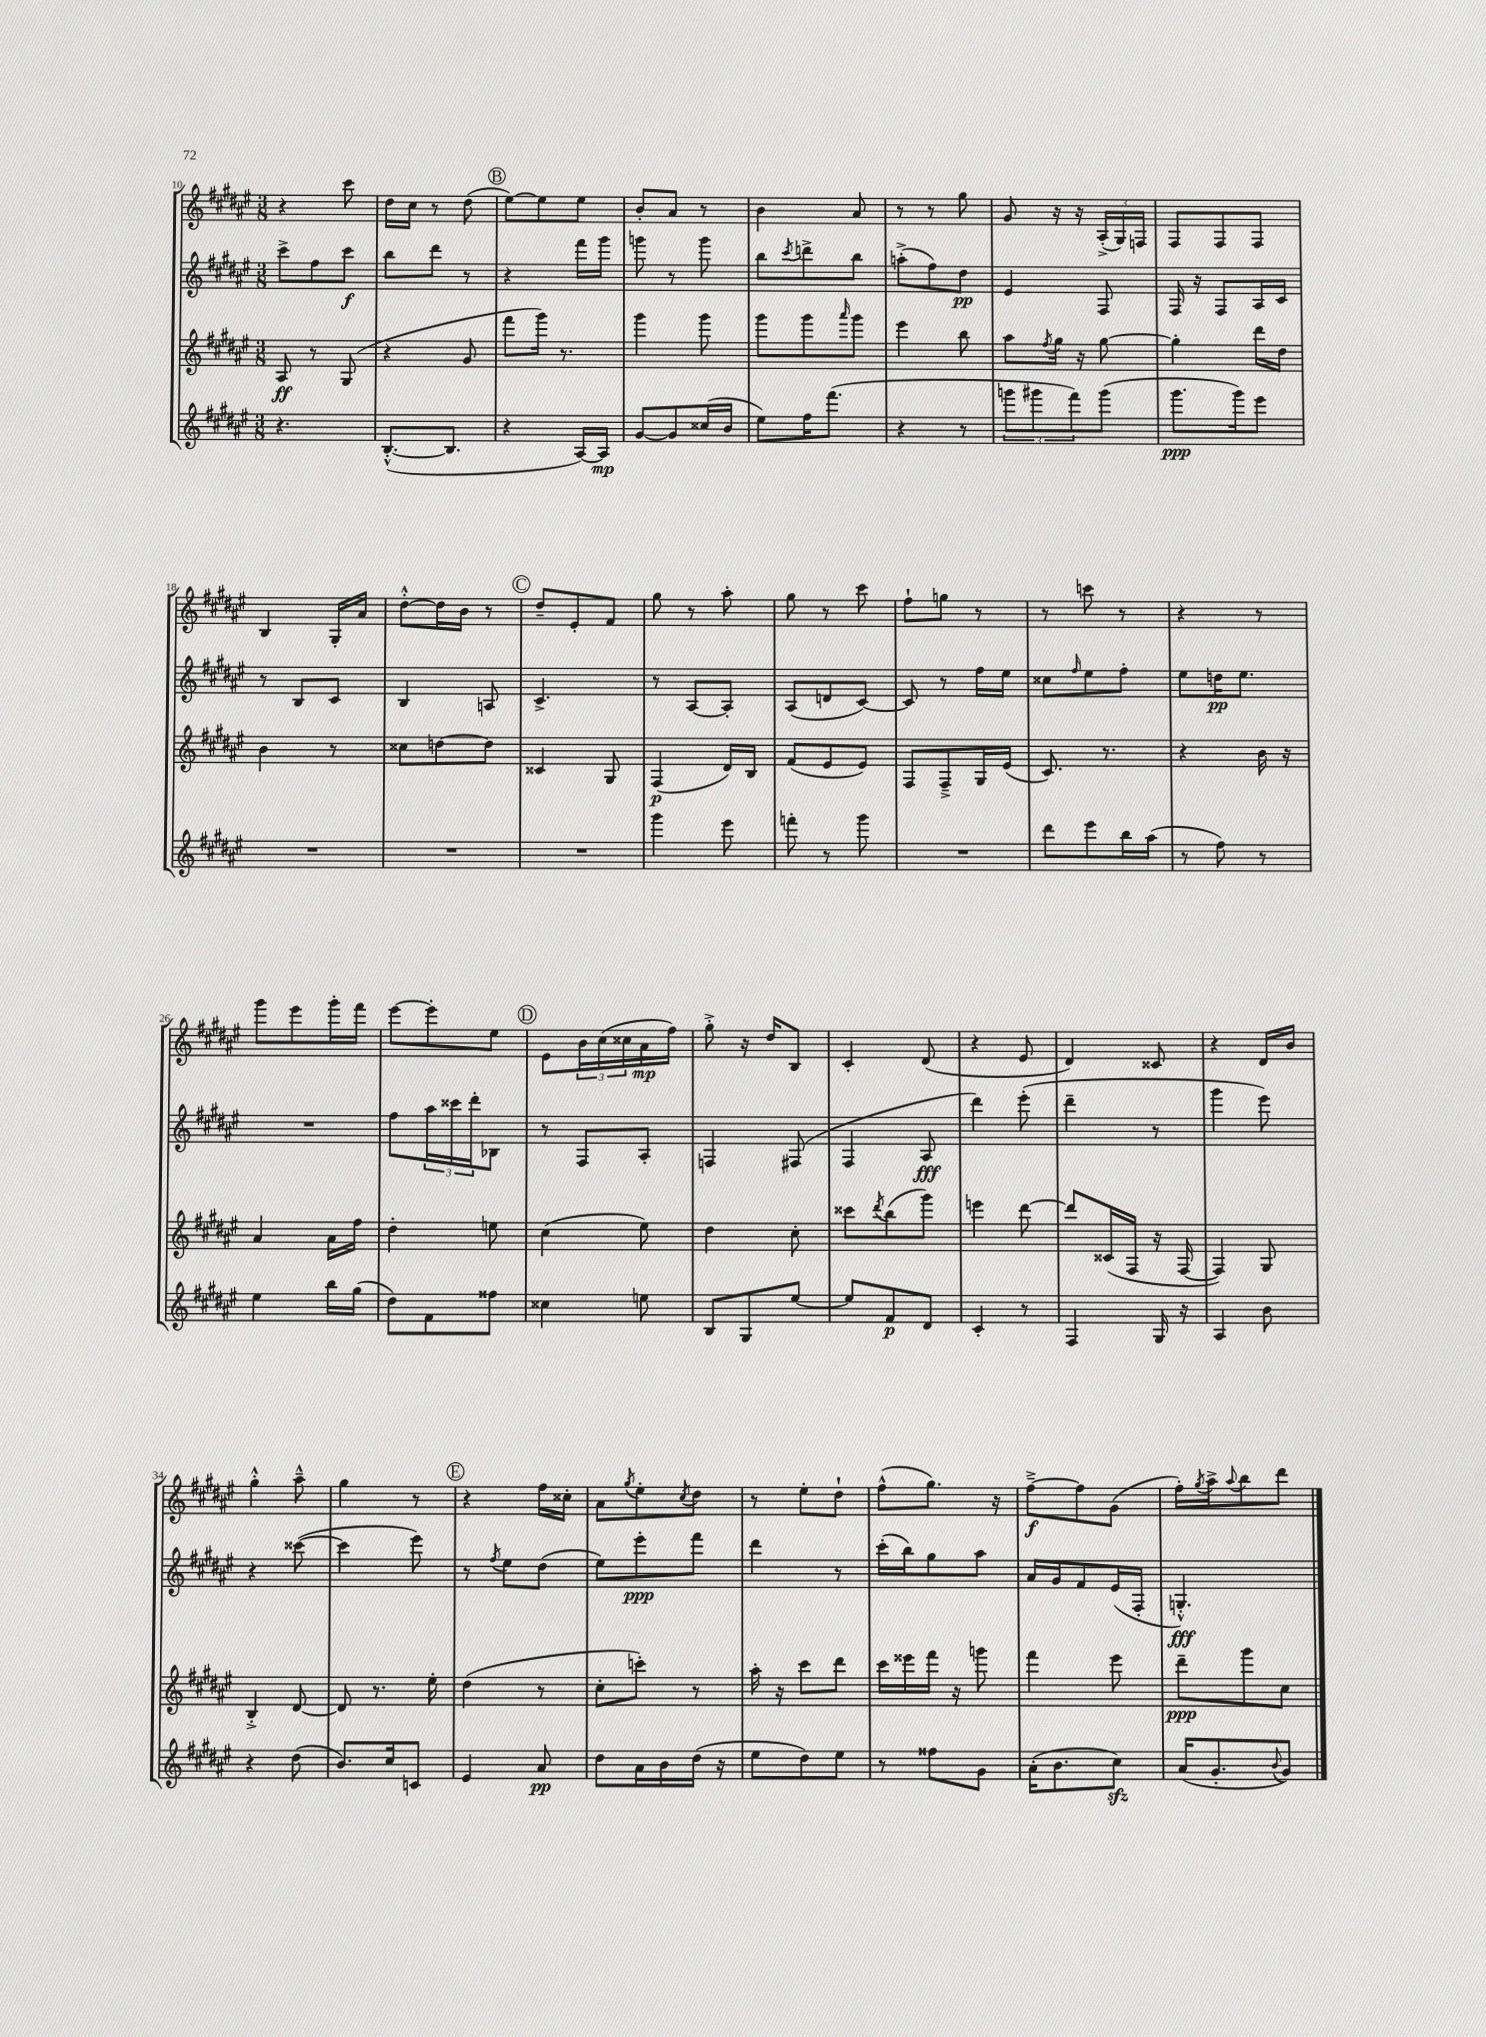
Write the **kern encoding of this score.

**kern	**dynam	**kern	**dynam	**kern	**dynam	**kern	**dynam
*part4	*part4	*part3	*part3	*part2	*part2	*part1	*part1
*staff4	*staff4	*staff3	*staff3	*staff2	*staff2	*staff1	*staff1
*clefG2	*	*clefG2	*	*clefG2	*	*clefG2	*
*k[f#c#g#d#a#e#]	*	*k[f#c#g#d#a#e#]	*	*k[f#c#g#d#a#e#]	*	*k[f#c#g#d#a#e#]	*
*M3/8	*	*M3/8	*	*M3/8	*	*M3/8	*
=10	=10	=10	=10	=10	=10	=10	=10
4.r	.	8A#/	ff	8ccc#^\L	.	4r	.
.	.	8r	.	8ff#\	.	.	.
.	.	(8G#/	.	8ccc#\J	f	8ccc#\	.
=11	=11	=11	=11	=11	=11	=11	=11
([8.B'^^/L	.	4r	.	8bb\L	.	16dd#\LL	.
.	.	.	.	.	.	16cc#\JJ	.
.	.	.	.	8ddd#\J	.	8r	.
8.B/J]	.	.	.	.	.	.	.
.	.	8g#/	.	8r	.	(8dd#\	.
!!LO:REH:place=s1:t=B
=12	=12	=12	=12	=12	=12	=12	=12
4r	.	8fff#\L	.	4r	.	[8ee#\L)	.
.	.	16ggg#\Jk)	.	.	.	8ee#\]	.
.	.	8.r	.	.	.	.	.
[16A#/LL)	.	.	.	16fff#\LL	.	8ee#\J	.
16A#/JJ]	mp	.	.	16ggg#\JJ	.	.	.
=13	=13	=13	=13	=13	=13	=13	=13
[8g#/L	.	4ggg#\	.	8gggn\	.	8b'/L	.
8g#/]	.	.	.	8r	.	8a#/J	.
(16cc##X/L	.	8ggg#\	.	8ggg\	.	8r	.
16b/JJ	.	.	.	.	.	.	.
=14	=14	=14	=14	=14	=14	=14	=14
8ee#\L)	.	8ggg#\L	.	8bb\L	.	4b\	.
.	.	.	.	8qccc#/	.	.	.
16ff#\K	.	8ggg#\	.	8dddn^\	.	.	.
(8.fff#\J	.	.	.	.	.	.	.
.	.	16qqaaa#/	.	.	.	.	.
.	.	8ggg#\J	.	8bb\J	.	8a#/	.
=15	=15	=15	=15	=15	=15	=15	=15
4r	.	4eee#\	.	(8aan'^\L	.	8r	.
.	.	.	.	8ff#\)	.	8r	.
8r	.	8bb\	.	8dd#\J	pp	8gg#\	.
=16	=16	=16	=16	=16	=16	=16	=16
12gggn\L	.	8aa#\L	.	4e#/	.	8g#/	.
12ggg#X\	.	.	.	.	.	.	.
.	.	8qff#/	.	.	.	.	.
.	.	16gg#\Jk	.	.	.	16r	.
12fff#\)	.	.	.	.	.	.	.
.	.	16r	.	.	.	16r	.
(8ggg#\J	.	[8gg#\	.	8F#/	.	(24A#'^/LL	.
.	.	.	.	.	.	24G#/)	.
.	.	.	.	.	.	24Fn/JJ	.
=17	=17	=17	=17	=17	=17	=17	=17
8.ggg#\L	ppp	4gg#'\]	.	16F#/	.	8F#/L	.
.	.	.	.	16r	.	.	.
.	.	.	.	8F#/L	.	8F#/	.
16ggg#\k)	.	.	.	.	.	.	.
8eee#\J	.	16ddd#\LL	.	16A#/L	.	8F#/J	.
.	.	16dd#\JJ	.	16c#/JJ	.	.	.
!!LO:LB:g=z
=18	=18	=18	=18	=18	=18	=18	=18
4.r	.	4b\	.	8r	.	4B/	.
.	.	.	.	8B/L	.	.	.
.	.	8r	.	8c#/J	.	16G#'/LL	.
.	.	.	.	.	.	16a#/JJ	.
=19	=19	=19	=19	=19	=19	=19	=19
4.r	.	8cc##X\L	.	4B/	.	[8dd#'^^\L	.
.	.	[8ddn\	.	.	.	16dd#\L]	.
.	.	.	.	.	.	16b\JJ	.
.	.	8dd\J]	.	8An/	.	8r	.
!!LO:REH:place=s1:t=C
=20	=20	=20	=20	=20	=20	=20	=20
4.r	.	4c##X/	.	4.c#^/	.	8dd#~/L	.
.	.	.	.	.	.	8e#'/	.
.	.	8G#/	.	.	.	8f#/J	.
=21	=21	=21	=21	=21	=21	=21	=21
4ggg#\	.	(4F#/	p	8r	.	8gg#\	.
.	.	.	.	[8A#/L	.	8r	.
8eee#\	.	16d#/LL)	.	8A#'/J]	.	8aa#'\	.
.	.	16B/JJ	.	.	.	.	.
=22	=22	=22	=22	=22	=22	=22	=22
8fffn'\	.	(8f#/L	.	(8A#/L	.	8gg#\	.
8r	.	8e#/	.	8dn/	.	8r	.
8ggg#\	.	8e#/J)	.	[8c#/J)	.	8ccc#\	.
=23	=23	=23	=23	=23	=23	=23	=23
4.r	.	8F#/L	.	8c#/]	.	8ff#`\L	.
.	.	8F#~^/	.	8r	.	8ggn\J	.
.	.	16G#/L	.	16ff#\LL	.	8r	.
.	.	(16e#/JJ	.	16ee#\JJ	.	.	.
=24	=24	=24	=24	=24	=24	=24	=24
8ddd#\L	.	8.c#/)	.	8cc##X\L	.	8r	.
.	.	.	.	16qqff#/	.	.	.
8eee#\	.	.	.	8ee#\	.	8cccn\	.
.	.	8.r	.	.	.	.	.
16bb\L	.	.	.	8ff#'\J	.	8r	.
(16aa#\JJ	.	.	.	.	.	.	.
=25	=25	=25	=25	=25	=25	=25	=25
8r	.	4r	.	8ee#\L	.	4r	.
8ff#\)	.	.	.	16ddn\K	pp	.	.
.	.	.	.	8.ee#\J	.	.	.
8r	.	16b\	.	.	.	8r	.
.	.	16r	.	.	.	.	.
!!LO:LB:g=z
=26	=26	=26	=26	=26	=26	=26	=26
4ee#\	.	4a#/	.	4.r	.	8ggg#\L	.
.	.	.	.	.	.	8eee#\	.
16bb\LL	.	16a#\LL	.	.	.	16ggg#'\L	.
(16gg#\JJ	.	16ff#\JJ	.	.	.	16fff#\JJ	.
=27	=27	=27	=27	=27	=27	=27	=27
8dd#\L)	.	4dd#'\	.	8ff#\L	.	[8eee#\L	.
8f#\	.	.	.	24aa#\L	.	8eee#'\]	.
.	.	.	.	24ccc##X\	.	.	.
.	.	.	.	24ddd#'\J	.	.	.
8ff##X\J	.	8een\	.	8B-X\J	.	8ee#\J	.
!!LO:REH:place=s1:t=D
=28	=28	=28	=28	=28	=28	=28	=28
4cc##X\	.	(4cc#\	.	8r	.	8e#\L	.
.	.	.	.	8F#/L	.	24b\L	.
.	.	.	.	.	.	(24cc#\	.
.	.	.	.	.	.	24cc##X\	.
8een\	.	8ee#\)	.	8A#'/J	.	16a#\	mp
.	.	.	.	.	.	16ff#\JJ)	.
=29	=29	=29	=29	=29	=29	=29	=29
8B/L	.	4dd#\	.	4Fn/	.	8gg#'^\	.
8G#/	.	.	.	.	.	16r	.
.	.	.	.	.	.	16dd#/KL	.
[8ee#/J	.	8cc#'\	.	(8F#X/	.	8B/J	.
=30	=30	=30	=30	=30	=30	=30	=30
8ee#/L]	.	8ccc##X\L	.	4F#/	.	4c#'/	.
.	.	8qddd#/	.	.	.	.	.
8f#/	p	(8bb\	.	.	.	.	.
8d#/J	.	8ggg#\J)	.	8A#/	fff	(8d#/	.
=31	=31	=31	=31	=31	=31	=31	=31
4c#'/	.	4eeen\	.	4ddd#\)	.	4r	.
8r	.	[8ddd#\	.	(8eee#'\	.	8e#/	.
=32	=32	=32	=32	=32	=32	=32	=32
4F#/	.	8ddd#/L]	.	4ddd#~\	.	4d#/)	.
.	.	(16c##X/L	.	.	.	.	.
.	.	16F#/JJ	.	.	.	.	.
16G#/	.	16r	.	8r	.	8c##X/	.
16r	.	[16F#/	.	.	.	.	.
=33	=33	=33	=33	=33	=33	=33	=33
4A#/	.	4F#/])	.	4ggg#\	.	4r	.
8b\	.	8G#/	.	8eee#\)	.	16d#/LL	.
.	.	.	.	.	.	16b/JJ	.
!!LO:LB:g=z
=34	=34	=34	=34	=34	=34	=34	=34
4r	.	4B'^/	.	4r	.	4gg#'^^\	.
(8dd#\	.	[8d#/	.	([8ccc##X\	.	8aa#~^^\	.
=35	=35	=35	=35	=35	=35	=35	=35
8.b/L)	.	8d#/]	.	4ccc##\]	.	4gg#\	.
.	.	8.r	.	.	.	.	.
16cc#/k	.	.	.	.	.	.	.
8cn/J	.	.	.	8eee#\)	.	8r	.
.	.	16ee#'\	.	.	.	.	.
!!LO:REH:place=s1:t=E
=36	=36	=36	=36	=36	=36	=36	=36
4e#/	.	(4dd#\	.	8r	.	4r	.
.	.	.	.	8qff#/	.	.	.
.	.	.	.	8ee#\L	.	.	.
8a#/	pp	8r	.	(8dd#\J	.	16ff#\LL	.
.	.	.	.	.	.	16cc##X'\JJ	.
=37	=37	=37	=37	=37	=37	=37	=37
8dd#\L	.	8cc#'\L	.	8ee#\L)	.	8a#\L	.
.	.	.	.	.	.	8qgg#/	.
16a#\L	.	8cccn'\J)	.	8eee#'\	ppp	8ee#'\	.
16b\	.	.	.	.	.	.	.
.	.	.	.	.	.	8qcc#/	.
(16dd#\JJ	.	8r	.	8fff#\J	.	8dd#\J	.
16r	.	.	.	.	.	.	.
=38	=38	=38	=38	=38	=38	=38	=38
8ee#\L	.	16aa#'\	.	4ddd#\	.	8r	.
.	.	16r	.	.	.	.	.
8dd#\)	.	8ccc#\L	.	.	.	8ee#'\L	.
8ee#\J	.	8ddd#\J	.	8r	.	8dd#`\J	.
=39	=39	=39	=39	=39	=39	=39	=39
8r	.	16ccc#\LL	.	(16ccc#'\LL	.	(8ff#^^\L	.
.	.	16eee##X\	.	16bb\J)	.	.	.
8ff##X\L	.	16fff#\JJ	.	8gg#\	.	8.gg#\J)	.
.	.	16r	.	.	.	.	.
8g#\J	.	8gggn\	.	8aa#\J	.	.	.
.	.	.	.	.	.	16r	.
=40	=40	=40	=40	=40	=40	=40	=40
(16a#'\KL	.	4fff#\	.	16a#/LL	.	[8ff#~^\L	f
8.b\	.	.	.	16g#/J	.	.	.
.	.	.	.	8f#/	.	8ff#\]	.
8cc#zz\J)	.	8eee#\	.	(16e#/L	.	(8g#\J	.
.	.	.	.	16F#'/JJ	.	.	.
=41	=41	=41	=41	=41	=41	=41	=41
(16a#/KL	.	8ddd#~\L	ppp	4.Gn'^^/)	fff	16ff#'\LL)	.
.	.	.	.	.	.	8qgg#/	.
8.g#'/	.	.	.	.	.	16aa#^\J	.
.	.	.	.	.	.	8qqaa#/	.
.	.	8ggg#\	.	.	.	8bb\	.
8qqb/	.	.	.	.	.	.	.
8g#/J)	.	8cc#\J	.	.	.	8ddd#\J	.
==	==	==	==	==	==	==	==
*-	*-	*-	*-	*-	*-	*-	*-
